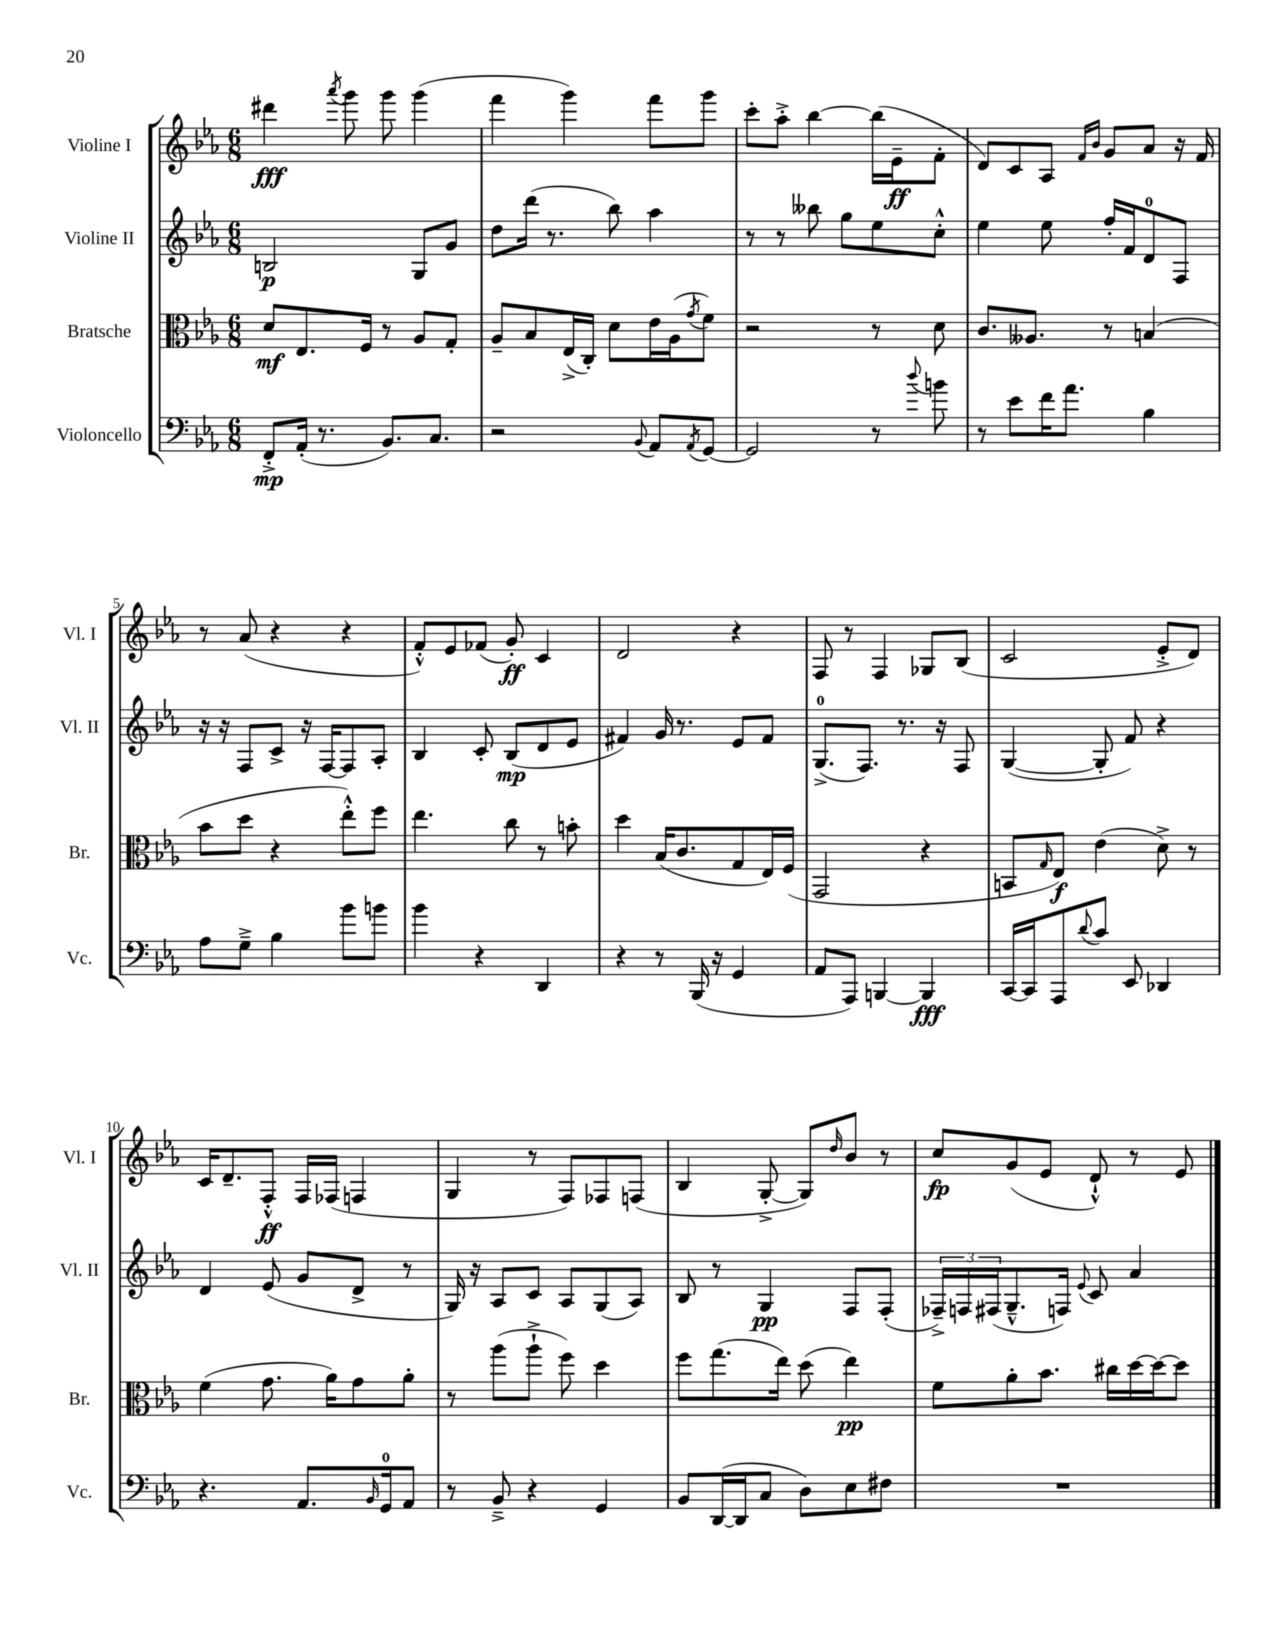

**kern	**dynam	**kern	**dynam	**kern	**dynam	**kern	**dynam
*part4	*part4	*part3	*part3	*part2	*part2	*part1	*part1
*staff4	*staff4	*staff3	*staff3	*staff2	*staff2	*staff1	*staff1
*I"Violoncello	*	*I"Bratsche	*	*I"Violine II	*	*I"Violine I	*
*I'Vc.	*	*I'Br.	*	*I'Vl. II	*	*I'Vl. I	*
*clefF4	*	*clefC3	*	*clefG2	*	*clefG2	*
*k[b-e-a-]	*	*k[b-e-a-]	*	*k[b-e-a-]	*	*k[b-e-a-]	*
*M6/8	*	*M6/8	*	*M6/8	*	*M6/8	*
=1	=1	=1	=1	=1	=1	=1	=1
8FF'^/L	mp	8d/L	mf	2Bn/	p	4ddd#X\	fff
(16AA-'/Jk	.	8.E-/	.	.	.	.	.
8.r	.	.	.	.	.	.	.
.	.	.	.	.	.	8qaaa-/	.
.	.	.	.	.	.	8ggg\	.
.	.	16F/Jk	.	.	.	.	.
8.BB-/L)	.	8r	.	.	.	8ggg\	.
.	.	8A-/L	.	8G/L	.	(4ggg\	.
8.C/J	.	.	.	.	.	.	.
.	.	8G'/J	.	8g/J	.	.	.
=2	=2	=2	=2	=2	=2	=2	=2
2r	.	8A-~/L	.	8dd\L	.	4fff\	.
.	.	8B-/	.	(16ddd\Jk	.	.	.
.	.	.	.	8.r	.	.	.
.	.	(16E-^/L	.	.	.	4ggg\)	.
.	.	16C'/JJ)	.	.	.	.	.
.	.	8d\L	.	8bb-\)	.	.	.
8qqBB-/	.	.	.	.	.	.	.
8AA-/L	.	16e-\L	.	4aa-\	.	8fff\L	.
.	.	(16A-\J	.	.	.	.	.
8qAA-/	.	8qg/	.	.	.	.	.
[8GG/J	.	8f\J)	.	.	.	8ggg\J	.
=3	=3	=3	=3	=3	=3	=3	=3
2GG/]	.	2r	.	8r	.	8ccc'\L	.
.	.	.	.	8r	.	8aa-'^\J	.
.	.	.	.	8bb--X\	.	[4bb-\	.
.	.	.	.	8gg\L	.	.	.
8r	.	8r	.	8ee-\	.	(16bb-\LL]	.
.	.	.	.	.	.	16e-~\J	ff
8qqdd/	.	.	.	.	.	.	.
8bn\	.	8d\	.	8cc'^^\J	.	8f'\J	.
=4	=4	=4	=4	=4	=4	=4	=4
8r	.	8.c/L	.	4ee-\	.	8d/L)	.
8e-\L	.	.	.	.	.	8c/	.
.	.	8.A--X/J	.	.	.	.	.
16f\K	.	.	.	8ee-\	.	8A-/J	.
8.a-\J	.	.	.	.	.	.	.
.	.	.	.	.	.	16qqf/LL	.
.	.	.	.	.	.	16qqb-/JJ	.
.	.	8r	.	16ff'/LL	.	8g/L	.
.	.	.	.	16f/J	.	.	.
4B-\	.	(4Bn/	.	8d/	.	8a-/J	.
.	.	.	.	8F/J	.	16r	.
.	.	.	.	.	.	16f/	.
!!LO:LB:g=z
=5	=5	=5	=5	=5	=5	=5	=5
8A-\L	.	8b-\L	.	16r	.	8r	.
.	.	.	.	16r	.	.	.
8G~^\J	.	8dd\J	.	8F/L	.	(8a-/	.
4B-\	.	4r	.	8c^/J	.	4r	.
.	.	.	.	16r	.	.	.
.	.	.	.	[16F/KL	.	.	.
8b-\L	.	8ee-'^^\L)	.	8F/]	.	4r	.
8bn\J	.	8ff\J	.	8A-'/J	.	.	.
=6	=6	=6	=6	=6	=6	=6	=6
4b-\	.	4.ee-\	.	4B-/	.	8f'^^/L)	.
.	.	.	.	.	.	8e-/	.
4r	.	.	.	8c'/	.	(8f-X/J	.
.	.	8cc\	.	(8B-/L	mp	8g'/)	ff
4DD/	.	8r	.	8d/	.	4c/	.
.	.	8bn'\	.	8e-/J	.	.	.
=7	=7	=7	=7	=7	=7	=7	=7
4r	.	4dd\	.	4f#X/)	.	2d/	.
8r	.	(16B-/KL	.	16g/	.	.	.
.	.	8.c/	.	8.r	.	.	.
(16BBB-/	.	.	.	.	.	.	.
16r	.	.	.	.	.	.	.
4GG/	.	8G/	.	8e-/L	.	4r	.
.	.	16E-/L)	.	8f#/J	.	.	.
.	.	(16F/JJ	.	.	.	.	.
=8	=8	=8	=8	=8	=8	=8	=8
8AA-/L	.	2GG/	.	(8.G^/L	.	8F/	.
8AAA-/J)	.	.	.	.	.	8r	.
.	.	.	.	8.F/J)	.	.	.
[4BBBn/	.	.	.	.	.	4F/	.
.	.	.	.	8.r	.	.	.
4BBB/]	fff	4r	.	.	.	8G-X/L	.
.	.	.	.	16r	.	.	.
.	.	.	.	8F/	.	(8B-/J	.
=9	=9	=9	=9	=9	=9	=9	=9
[16CC/LL	.	8BBn/L	.	([4G/	.	2c/	.
16CC/J]	.	.	.	.	.	.	.
.	.	16qqG/	.	.	.	.	.
8AAA-/	.	8E-/J)	f	.	.	.	.
8qqd/	.	.	.	.	.	.	.
8c/J	.	(4e-\	.	8G'/]	.	.	.
8EE-/	.	.	.	8f/)	.	.	.
4DD-X/	.	8d^\)	.	4r	.	8e-'^/L	.
.	.	8r	.	.	.	8d/J)	.
!!LO:LB:g=z
=10	=10	=10	=10	=10	=10	=10	=10
4.r	.	(4f\	.	4d/	.	16c/KL	.
.	.	.	.	.	.	8.d~/	.
.	.	8.g\	.	(8e-/	.	8F'^^/J	ff
8.AA-/L	.	.	.	8g/L	.	16F/LL	.
.	.	16a-\KL)	.	.	.	(16F-X/JJ	.
.	.	8g\	.	8d^/J	.	4Fn/	.
16qqBB-/	.	.	.	.	.	.	.
16GG/k	.	.	.	.	.	.	.
8AA-/J	.	8a-'\J	.	8r	.	.	.
=11	=11	=11	=11	=11	=11	=11	=11
8r	.	8r	.	16G/)	.	4G/	.
.	.	.	.	16r	.	.	.
8BB-~^/	.	(8aa-\L	.	8A-/L	.	.	.
4r	.	8aa-`^\J	.	8c/J	.	8r	.
.	.	8ff\)	.	8A-/L	.	8F/L)	.
4GG/	.	4dd\	.	(8G/	.	8F-X/	.
.	.	.	.	8A-/J)	.	(8Fn/J	.
=12	=12	=12	=12	=12	=12	=12	=12
8BB-/L	.	8ff\L	.	8B-/	.	4B-/	.
([16DD/L	.	(8.gg\	.	8r	.	.	.
16DD/J]	.	.	.	.	.	.	.
8C/J	.	.	.	4G/	pp	[8G'^/	.
.	.	16ee-\Jk)	.	.	.	.	.
8D\L)	.	(8dd\	.	.	.	8G/L])	.
.	.	.	.	.	.	16qqdd/	.
8E-\	.	4ee-\)	pp	8F/L	.	8b-/J	.
8F#X\J	.	.	.	(8F'/J	.	8r	.
=13	=13	=13	=13	=13	=13	=13	=13
2.r	.	8f\L	.	24F-X~^/LL)	.	8cc/L	fp
.	.	.	.	24Fn/	.	.	.
.	.	.	.	(24F#X/J	.	.	.
.	.	8a-'\	.	8.G~^^/	.	(8g/	.
.	.	8.b-\J	.	.	.	8e-/J	.
.	.	.	.	16Fn/Jk)	.	.	.
.	.	.	.	8qqe-/	.	.	.
.	.	.	.	8c/	.	8d`^^/)	.
.	.	16cc#X\LL	.	.	.	.	.
.	.	[16dd\	.	4a-/	.	8r	.
.	.	16dd\J_	.	.	.	.	.
.	.	8dd\J]	.	.	.	8e-/	.
==	==	==	==	==	==	==	==
*-	*-	*-	*-	*-	*-	*-	*-
